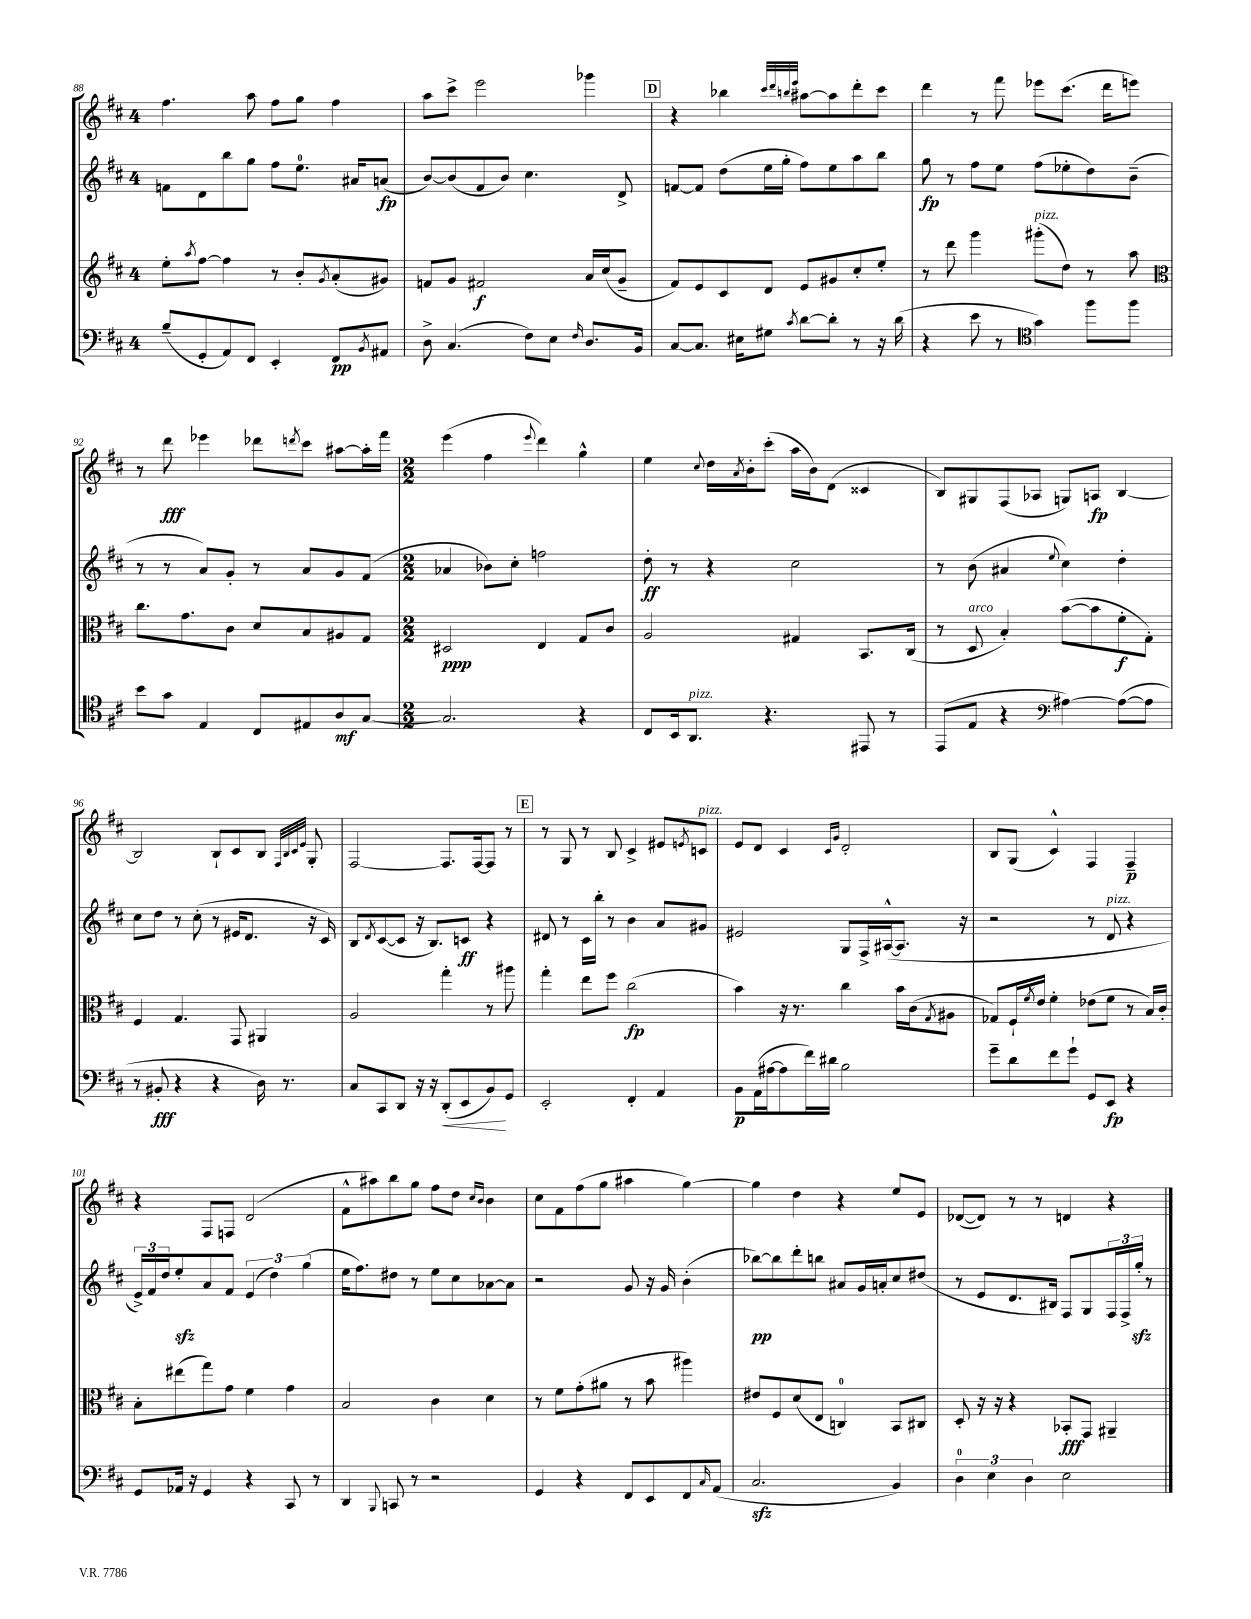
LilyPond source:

<<
\new StaffGroup <<
\new Staff = "s0" {
    \clef treble \key d \major \once \override Staff.TimeSignature.style = #'single-digit \time 4/4
    fis''4. a''8 fis''8 g''8 fis''4 |
    a''8 cis'''8-> e'''2 ges'''4 |
    \mark \markup { \box "D" } r4 bes''4 \grace { cis'''32 d'''32 b''32 e'''32 } ais''8~ ais''8 d'''8-. cis'''8 |
    d'''4 r8 fis'''8 ees'''8 cis'''8.( d'''16 e'''8) |
    r8 d'''8\fff ees'''4 des'''8 \acciaccatura { d'''8 } cis'''8 ais''8~ ais''16-. fis'''16 |
    \numericTimeSignature \time 2/2 e'''4( fis''4 \appoggiatura { e'''8 } d'''4) g''4-^ |
    e''4 \appoggiatura { cis''8 } d''16 \acciaccatura { a'8 } b'16-. cis'''8-.( a''16 b'16) d'8( cisis'4 |
    b8) gis8 fis8( aes8 g8) a8\fp b4~ |
    b2 b8-! cis'8 b8 \grace { fis32 b32 cis'32 e'32 } g8-. |
    fis2~ fis8. fis16~ fis8 r8 |
    \mark \markup { \box "E" } r8 g8 r8 b8 cis'4-> eis'8 \acciaccatura { e'8 } c'8^\markup { \italic "pizz." } |
    e'8 d'8 cis'4 \grace { cis'16 g'16 } d'2-. |
    b8 g8( cis'4-^) fis4 fis4--\p |
    r4 fis8 f8 d'2( |
    fis'8-^ ais''8) b''8 g''8 fis''8 d''8 \grace { cis''16 b'16 } b'4 |
    cis''8 fis'8 fis''8( g''8 ais''4 g''4~) |
    g''4 d''4 r4 e''8 e'8 |
    des'8~( des'8) r8 r8 d'4 r4 \bar "|." |
}
\new Staff = "s1" {
    \clef treble \key d \major \once \override Staff.TimeSignature.style = #'single-digit \time 4/4
    f'8 d'8 b''8 g''8 fis''8 e''8.-0 ais'16 a'8\fp( |
    b'8~) b'8( fis'8 b'8) cis''4. d'8-> |
    \mark \markup { \box "D" } f'8~ f'8 d''8( e''16 g''16-. fis''8) e''8 a''8 b''8 |
    g''8\fp r8 fis''8 e''8 fis''8( ees''8-. d''8) b'8--( |
    r8 r8 a'8) g'8-. r8 a'8 g'8 fis'8( |
    \numericTimeSignature \time 2/2 aes'4 bes'8) cis''8-. f''2 |
    d''8-.\ff r8 r4 cis''2 |
    r8 b'8( ais'4 \appoggiatura { e''8 } cis''4) d''4-. |
    cis''8 d''8 r8 cis''8-.( r8 eis'16 d'8. r16 cis'16) |
    b8 \acciaccatura { d'8 } cis'8~( cis'8 r16 b8.) c'8\ff r4 |
    \mark \markup { \box "E" } dis'8 r8 cis'16 b''16-. r8 b'4 a'8 gis'8 |
    eis'2 g8 fis16-> ais16~-^( ais8. r16 |
    r2 r8 d'8^\markup { \italic "pizz." } r4 |
    \tuplet 3/2 { e'16->) fis'16 d''16 } e''8-.\sfz a'8 fis'8 \tuplet 3/2 { e'4( d''4) g''4( } |
    e''16 fis''8.) dis''8 r8 e''8 cis''8 aes'8~ aes'8 |
    r2 g'8 r16 g'16 b'4-.( |
    bes''8~\pp) bes''8 d'''8-. b''8 ais'8 g'16 a'16-. cis''8 dis''8( |
    r8 e'8 d'8. bis16) fis8 g8 \tuplet 3/2 { fis16 fis16-> g''16-.\sfz } r8 \bar "|." |
}
\new Staff = "s2" {
    \clef treble \key d \major \once \override Staff.TimeSignature.style = #'single-digit \time 4/4
    e''8-. \acciaccatura { a''8 } fis''8~ fis''4 r8 b'8-. \acciaccatura { g'8 } a'8-.( gis'8) |
    f'8 g'8 fis'2\f a'16 cis''16( g'8-- |
    \mark \markup { \box "D" } fis'8) e'8 cis'8 d'8 e'8 gis'8 cis''8-. e''8-. |
    r8 d'''8 g'''4 gis'''8-.^\markup { \italic "pizz." }( d''8) r8 a''8 |
    \clef alto cis''8. g'8. cis'8 d'8 b8 ais8 g8 |
    \numericTimeSignature \time 2/2 dis2\ppp e4 g8 cis'8 |
    a2 gis4 b,8. cis16( |
    r8 d8^\markup { \italic "arco" } b4-.) b'8~( b'8 fis'8-.\f g8-.) |
    fis4 g4. g,8 ais,4 |
    a2 g''4-. r8 ais''8 |
    \mark \markup { \box "E" } g''4-. e''8 fis''8 cis''2\fp( |
    b'4) r16 r8. cis''4 b'16 cis'16( \acciaccatura { g8 } ais8 |
    ges8) fis16-! \acciaccatura { fis'8 } e'16 fis'4-. ees'8( fis'8 r8 b16) cis'16-. |
    b8-. eis''8( g''8) g'8 fis'4 g'4 |
    b2 cis'4 d'4 |
    r8 fis'8 g'8-.( ais'8 r8 b'8 ais''4) |
    eis'8 fis8 d'8( e8 c4-0) b,8 cis8 |
    d8-. r16 r16 r4 bes,8-.\fff g,8 ais,4-- \bar "|." |
}
\new Staff = "s3" {
    \clef bass \key d \major \once \override Staff.TimeSignature.style = #'single-digit \time 4/4
    b8--( g,8-. a,8) fis,8 e,4-. fis,8\pp \acciaccatura { b,8 } ais,8 |
    d8-> cis4.( fis8) e8 \grace { fis16 } d8. b,16 |
    \mark \markup { \box "D" } cis8~ cis8. eis16 gis8 \acciaccatura { cis'8 } d'8~ d'8-. r8 r16 d'16( |
    r4 e'8 r8 \clef tenor g'4) fis''8 fis''8 |
    b'8 g'8 e4 cis8 eis8 a8\mf g8~ |
    \numericTimeSignature \time 2/2 g2. r4 |
    cis8 b,16 a,8.^\markup { \italic "pizz." } r4. eis,8 r8 |
    e,8( e8 r4 \clef bass ais4~) ais8~( ais8 |
    r8 bis,8-.\fff r4 r4 d16) r8. |
    cis8 cis,8 d,8 r16 r16 d,8-.\<( e,8 b,8\!) g,8 |
    \mark \markup { \box "E" } e,2-. fis,4-. a,4 |
    b,8\p a,16( ais16~ ais8 fis'16) dis'16 b2 |
    g'8-- d'8 fis'8 g'8-! g,8 e,8\fp r4 |
    g,8 aes,16 r16 g,4 r4 cis,8 r8 |
    d,4 \appoggiatura { b,,8 } c,8 r8 r2 |
    g,4 r4 fis,8 e,8 fis,8 \grace { cis16 } a,8( |
    cis2.\sfz b,4) |
    \tuplet 3/2 { d4-0 e4 d4 } e2 \bar "|." |
}
>>
>>
\layout { \context { \Score currentBarNumber = #88 } }
